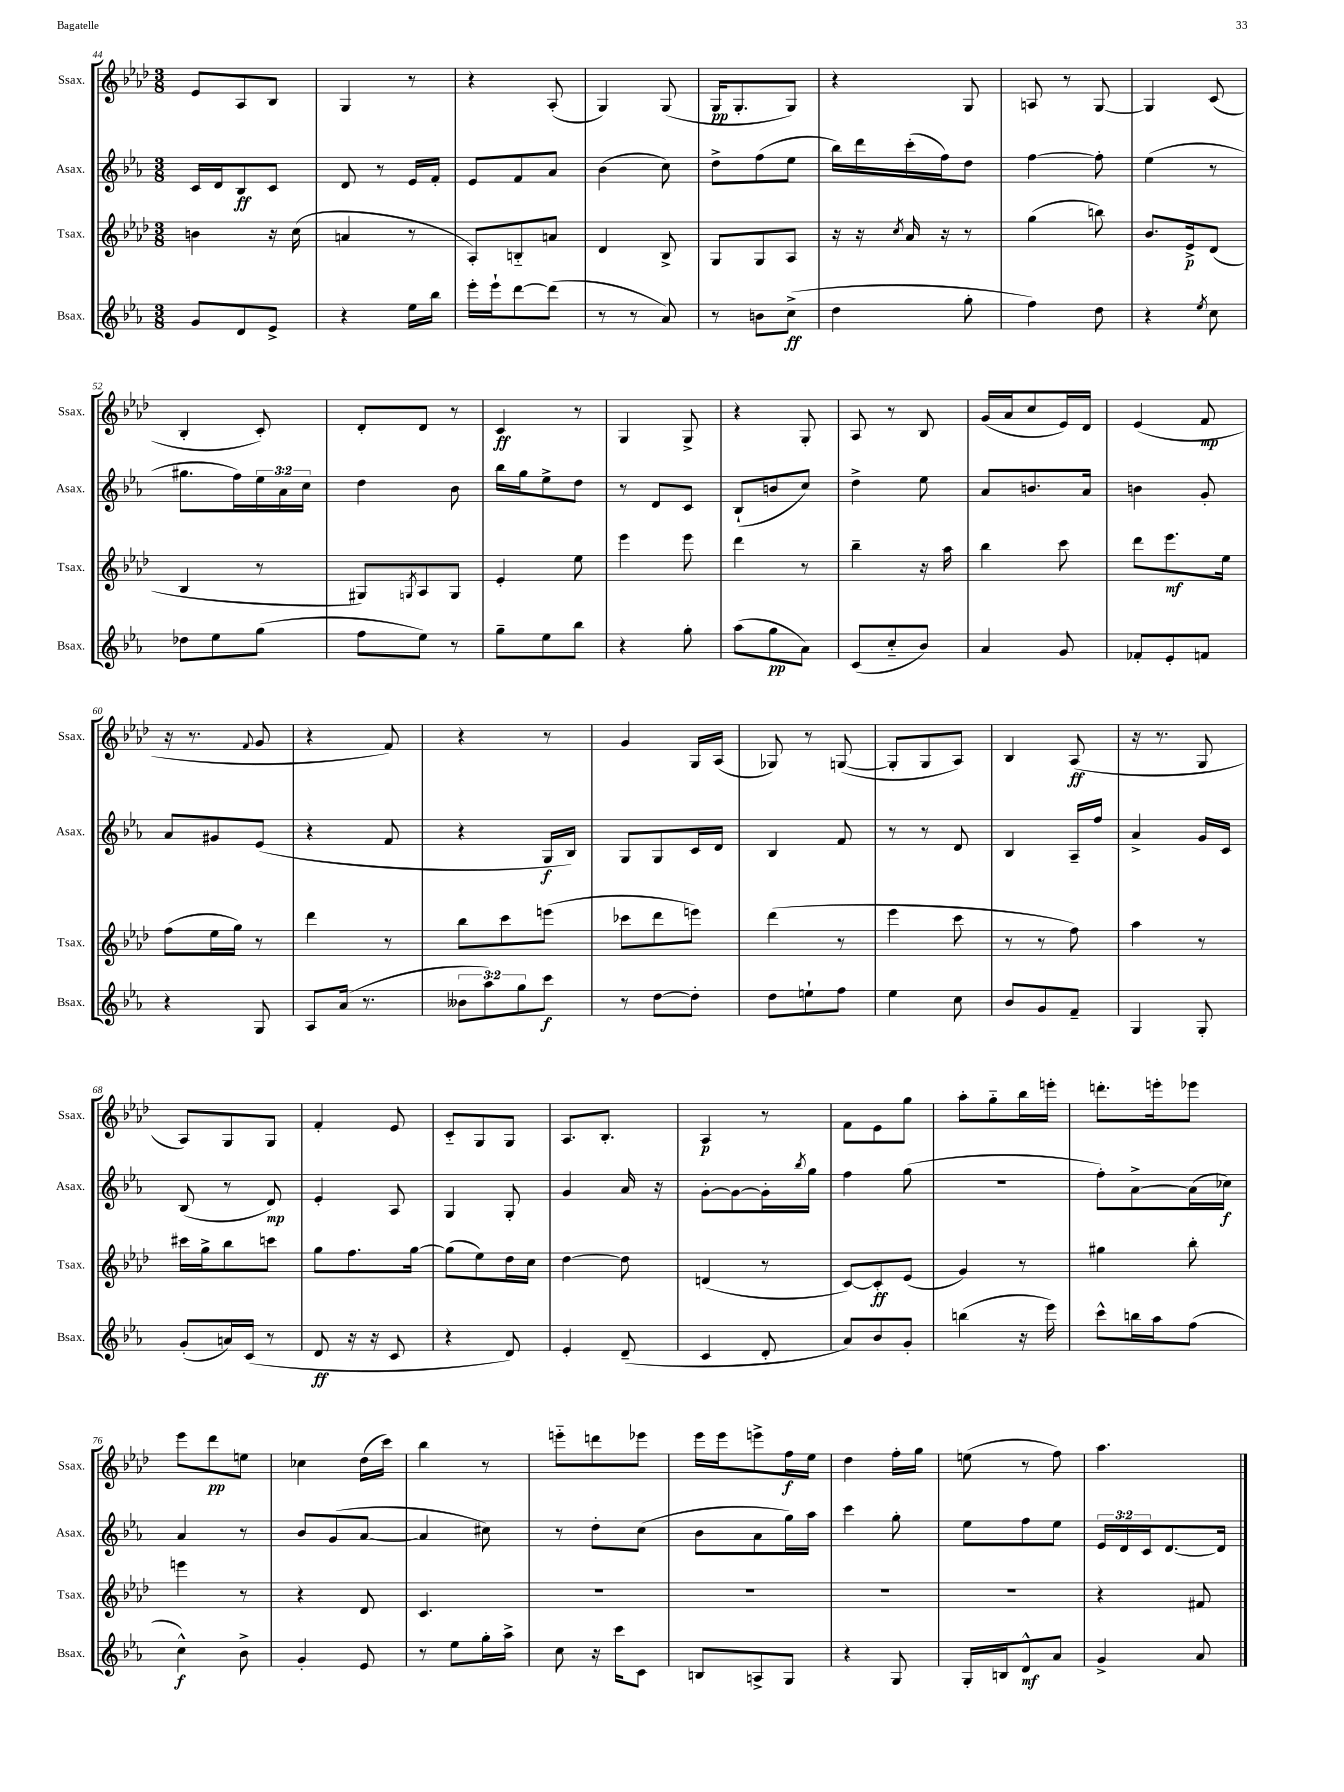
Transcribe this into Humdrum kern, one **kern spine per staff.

**kern	**dynam	**kern	**dynam	**kern	**dynam	**kern	**dynam
*part4	*part4	*part3	*part3	*part2	*part2	*part1	*part1
*staff4	*staff4	*staff3	*staff3	*staff2	*staff2	*staff1	*staff1
*I"Bsax.	*	*I"Tsax.	*	*I"Asax.	*	*I"Ssax.	*
*I'Bsax.	*	*I'Tsax.	*	*I'Asax.	*	*I'Ssax.	*
*clefG2	*	*clefG2	*	*clefG2	*	*clefG2	*
*k[b-e-a-]	*	*k[b-e-a-d-]	*	*k[b-e-a-]	*	*k[b-e-a-d-]	*
*M3/8	*	*M3/8	*	*M3/8	*	*M3/8	*
=44	=44	=44	=44	=44	=44	=44	=44
8g/L	.	4bn\	.	16c/LL	.	8e-/L	.
.	.	.	.	16d/J	.	.	.
8d/	.	.	.	8B-/	ff	8A-/	.
8e-^/J	.	16r	.	8c/J	.	8B-/J	.
.	.	(16cc\	.	.	.	.	.
=45	=45	=45	=45	=45	=45	=45	=45
4r	.	4an/	.	8d/	.	4G/	.
.	.	.	.	8r	.	.	.
16ee-\LL	.	8r	.	16e-/LL	.	8r	.
16bb-\JJ	.	.	.	16f'/JJ	.	.	.
=46	=46	=46	=46	=46	=46	=46	=46
16eee-'\LL	.	8A-'/L)	.	8e-/L	.	4r	.
16eee-`\J	.	.	.	.	.	.	.
[8ddd\	.	8Bn/	.	8f/	.	.	.
(8ddd\J]	.	8an/J	.	8a-/J	.	(8A-'/	.
=47	=47	=47	=47	=47	=47	=47	=47
8r	.	4d-/	.	(4b-\	.	4G/)	.
8r	.	.	.	.	.	.	.
8a-/)	.	8B-^/	.	8cc\)	.	(8G/	.
=48	=48	=48	=48	=48	=48	=48	=48
8r	.	8G/L	.	8dd^\L	.	16G/KL	pp
.	.	.	.	.	.	8.G'/	.
8bn\L	.	8G/	.	(8ff\	.	.	.
(8cc^\J	ff	8A-/J	.	8ee-\J	.	8G/J)	.
=49	=49	=49	=49	=49	=49	=49	=49
4dd\	.	16r	.	16bb-\LL)	.	4r	.
.	.	16r	.	16ddd\	.	.	.
.	.	8qcc/	.	.	.	.	.
.	.	16a-/	.	(16ccc'\	.	.	.
.	.	16r	.	16ff\J)	.	.	.
8gg'\	.	8r	.	8dd\J	.	8G/	.
=50	=50	=50	=50	=50	=50	=50	=50
4ff\)	.	(4gg\	.	[4ff\	.	8An/	.
.	.	.	.	.	.	8r	.
8dd\	.	8bbn\)	.	8ff'\]	.	[8G/	.
=51	=51	=51	=51	=51	=51	=51	=51
4r	.	8.b-/L	.	(4ee-\	.	4G/]	.
.	.	16e-^/k	p	.	.	.	.
8qee-/	.	.	.	.	.	.	.
8cc\	.	(8d-/J	.	8r	.	(8c/	.
!!LO:LB:g=z
=52	=52	=52	=52	=52	=52	=52	=52
8dd-X\L	.	4B-/	.	8.gg#X\L	.	4B-'/	.
8ee-\	.	.	.	.	.	.	.
.	.	.	.	16ff\L)	.	.	.
(8gg\J	.	8r	.	24ee-\	.	8c'/)	.
.	.	.	.	24a-\	.	.	.
.	.	.	.	24cc\JJ	.	.	.
=53	=53	=53	=53	=53	=53	=53	=53
8ff\L	.	8G#X/L)	.	4dd\	.	8d-'/L	.
.	.	8qGn/	.	.	.	.	.
8ee-\J)	.	8A-/	.	.	.	8d-/J	.
8r	.	8G/J	.	8b-\	.	8r	.
=54	=54	=54	=54	=54	=54	=54	=54
8gg~\L	.	4e-'/	.	16bb-\LL	.	4c/	ff
.	.	.	.	16gg\J	.	.	.
8ee-\	.	.	.	8ee-^\	.	.	.
8bb-\J	.	8ee-\	.	8dd\J	.	8r	.
=55	=55	=55	=55	=55	=55	=55	=55
4r	.	4eee-\	.	8r	.	4G/	.
.	.	.	.	8d/L	.	.	.
8gg'\	.	8eee-\	.	8c/J	.	8G^/	.
=56	=56	=56	=56	=56	=56	=56	=56
(8aa-\L	.	4ddd-\	.	(8B-`/L	.	4r	.
8gg\	pp	.	.	8bn/	.	.	.
8a-\J)	.	8r	.	8cc/J)	.	8G'/	.
=57	=57	=57	=57	=57	=57	=57	=57
(8c/L	.	4bb-~\	.	4dd^\	.	8A-/	.
8cc/	.	.	.	.	.	8r	.
8b-/J)	.	16r	.	8ee-\	.	8B-/	.
.	.	16aa-\	.	.	.	.	.
=58	=58	=58	=58	=58	=58	=58	=58
4a-/	.	4bb-\	.	8a-/L	.	(16g/LL	.
.	.	.	.	.	.	16a-/J	.
.	.	.	.	8.bn/	.	8cc/	.
8g/	.	8ccc\	.	.	.	16e-/L)	.
.	.	.	.	16a-/Jk	.	16d-/JJ	.
=59	=59	=59	=59	=59	=59	=59	=59
8f-X'/L	.	8ddd-\L	.	4bn\	.	(4e-/	.
8e-'/	.	8.eee-\	mf	.	.	.	.
8fn/J	.	.	.	8g'/	.	8f/	mp
.	.	16ee-\Jk	.	.	.	.	.
!!LO:LB:g=z
=60	=60	=60	=60	=60	=60	=60	=60
4r	.	(8ff\L	.	8a-/L	.	16r	.
.	.	.	.	.	.	8.r	.
.	.	16ee-\L	.	8g#X/	.	.	.
.	.	16gg\JJ)	.	.	.	.	.
.	.	.	.	.	.	8qqf/	.
8G/	.	8r	.	(8e-/J	.	8g/	.
=61	=61	=61	=61	=61	=61	=61	=61
8A-/L	.	4ddd-\	.	4r	.	4r	.
(16a-/Jk	.	.	.	.	.	.	.
8.r	.	.	.	.	.	.	.
.	.	8r	.	8f/	.	8f/)	.
=62	=62	=62	=62	=62	=62	=62	=62
12b--X\L	.	8bb-\L	.	4r	.	4r	.
12aa-\)	.	.	.	.	.	.	.
.	.	8ccc\	.	.	.	.	.
12gg\	.	.	.	.	.	.	.
8ccc\J	f	(8eeen\J	.	16G/LL	f	8r	.
.	.	.	.	16B-/JJ)	.	.	.
=63	=63	=63	=63	=63	=63	=63	=63
8r	.	8ccc-X\L	.	8G/L	.	4g/	.
[8dd\L	.	8ddd-\	.	8G/	.	.	.
8dd'\J]	.	8eeen\J)	.	16c/L	.	16G/LL	.
.	.	.	.	16d/JJ	.	(16A-/JJ	.
=64	=64	=64	=64	=64	=64	=64	=64
8dd\L	.	(4ddd-\	.	4B-/	.	8G-X/)	.
8een`\	.	.	.	.	.	8r	.
8ff\J	.	8r	.	8f/	.	([8Gn/	.
=65	=65	=65	=65	=65	=65	=65	=65
4ee-\	.	4eee-\	.	8r	.	8G'/L]	.
.	.	.	.	8r	.	8G/	.
8cc\	.	8ccc\	.	8d/	.	8A-/J)	.
=66	=66	=66	=66	=66	=66	=66	=66
8b-/L	.	8r	.	4B-/	.	4B-/	.
8g/	.	8r	.	.	.	.	.
8f~/J	.	8ff\)	.	16A-~/LL	.	(8A-/	ff
.	.	.	.	16ff/JJ	.	.	.
=67	=67	=67	=67	=67	=67	=67	=67
4G/	.	4aa-\	.	4a-^/	.	16r	.
.	.	.	.	.	.	8.r	.
8G'/	.	8r	.	16g/LL	.	8G/	.
.	.	.	.	16c/JJ	.	.	.
!!LO:LB:g=z
=68	=68	=68	=68	=68	=68	=68	=68
(8g'/L	.	16ccc#X\LL	.	(8B-/	.	8A-/L)	.
.	.	16gg^\J	.	.	.	.	.
16an/L)	.	8bb-\	.	8r	.	8G/	.
(16c/JJ	.	.	.	.	.	.	.
8r	.	8cccn\J	.	8d/)	mp	8G/J	.
=69	=69	=69	=69	=69	=69	=69	=69
8d/	ff	8gg\L	.	4e-'/	.	4f'/	.
16r	.	8.ff\	.	.	.	.	.
16r	.	.	.	.	.	.	.
8c/	.	.	.	8A-/	.	8e-/	.
.	.	[16gg\Jk	.	.	.	.	.
=70	=70	=70	=70	=70	=70	=70	=70
4r	.	(8gg\L]	.	4G/	.	8c/L	.
.	.	8ee-\)	.	.	.	8G/	.
8d/)	.	16dd-\L	.	8G'/	.	8G/J	.
.	.	16cc\JJ	.	.	.	.	.
=71	=71	=71	=71	=71	=71	=71	=71
4e-'/	.	[4dd-\	.	4g/	.	8.A-/L	.
.	.	.	.	.	.	8.B-'/J	.
(8d~/	.	8dd-\]	.	16a-/	.	.	.
.	.	.	.	16r	.	.	.
=72	=72	=72	=72	=72	=72	=72	=72
4c/	.	(4dn/	.	[8g'\L	.	4A-/	p
.	.	.	.	8g\_	.	.	.
8d'/	.	8r	.	16g'\L]	.	8r	.
.	.	.	.	8qbb-/	.	.	.
.	.	.	.	16gg\JJ	.	.	.
=73	=73	=73	=73	=73	=73	=73	=73
8a-/L)	.	[8c/L)	.	4ff\	.	8f\L	.
8b-/	.	8c'/]	ff	.	.	8e-\	.
8g'/J	.	(8e-/J	.	(8gg\	.	8gg\J	.
=74	=74	=74	=74	=74	=74	=74	=74
(4bbn\	.	4g/)	.	4.r	.	8aa-'\L	.
.	.	.	.	.	.	8gg\	.
16r	.	8r	.	.	.	16bb-\L	.
16eee-\)	.	.	.	.	.	16eeen'\JJ	.
=75	=75	=75	=75	=75	=75	=75	=75
8ccc^^\L	.	4gg#X\	.	8ff'\L)	.	8.dddn'\L	.
16bbn\L	.	.	.	[8a-^\	.	.	.
16aa-\J	.	.	.	.	.	16eeen'\k	.
(8ff\J	.	8bb-'\	.	(16a-\L]	.	8eee-X\J	.
.	.	.	.	16cc-X\JJ)	f	.	.
!!LO:LB:g=z
=76	=76	=76	=76	=76	=76	=76	=76
4cc^^\)	f	4eeen\	.	4a-/	.	8eee-\L	.
.	.	.	.	.	.	8ddd-\	pp
8b-^\	.	8r	.	8r	.	8een\J	.
=77	=77	=77	=77	=77	=77	=77	=77
4g'/	.	4r	.	8b-/L	.	4cc-X\	.
.	.	.	.	(8g/	.	.	.
8e-/	.	8d-/	.	[8a-/J	.	(16dd-\LL	.
.	.	.	.	.	.	16ccc\JJ)	.
=78	=78	=78	=78	=78	=78	=78	=78
8r	.	4.c/	.	4a-/]	.	4bb-\	.
8ee-\L	.	.	.	.	.	.	.
16gg'\L	.	.	.	8cc#X\)	.	8r	.
16aa-^\JJ	.	.	.	.	.	.	.
=79	=79	=79	=79	=79	=79	=79	=79
8cc\	.	4.r	.	8r	.	8eeen\L	.
16r	.	.	.	8dd'\L	.	8dddn\	.
16ccc\KL	.	.	.	.	.	.	.
8c\J	.	.	.	(8cc\J	.	8eee-X\J	.
=80	=80	=80	=80	=80	=80	=80	=80
8Bn/L	.	4.r	.	8b-\L	.	16eee-\LL	.
.	.	.	.	.	.	16eee-\J	.
8An^/	.	.	.	8a-\	.	8eeen^\	.
8G/J	.	.	.	16gg\L)	.	16ff\L	f
.	.	.	.	16aa-\JJ	.	16ee-\JJ	.
=81	=81	=81	=81	=81	=81	=81	=81
4r	.	4.r	.	4ccc\	.	4dd-\	.
8G/	.	.	.	8gg'\	.	16ff'\LL	.
.	.	.	.	.	.	16gg\JJ	.
=82	=82	=82	=82	=82	=82	=82	=82
16G'/LL	.	4.r	.	8ee-\L	.	(8een\	.
16Bn/J	.	.	.	.	.	.	.
8d^^/	mf	.	.	8ff\	.	8r	.
8a-/J	.	.	.	8ee-\J	.	8ff\)	.
=83	=83	=83	=83	=83	=83	=83	=83
4g^/	.	4r	.	24e-/LL	.	4.aa-\	.
.	.	.	.	24d/	.	.	.
.	.	.	.	24c/J	.	.	.
.	.	.	.	[8.d/	.	.	.
8a-/	.	8f#X/	.	.	.	.	.
.	.	.	.	16d/Jk]	.	.	.
==	==	==	==	==	==	==	==
*-	*-	*-	*-	*-	*-	*-	*-
